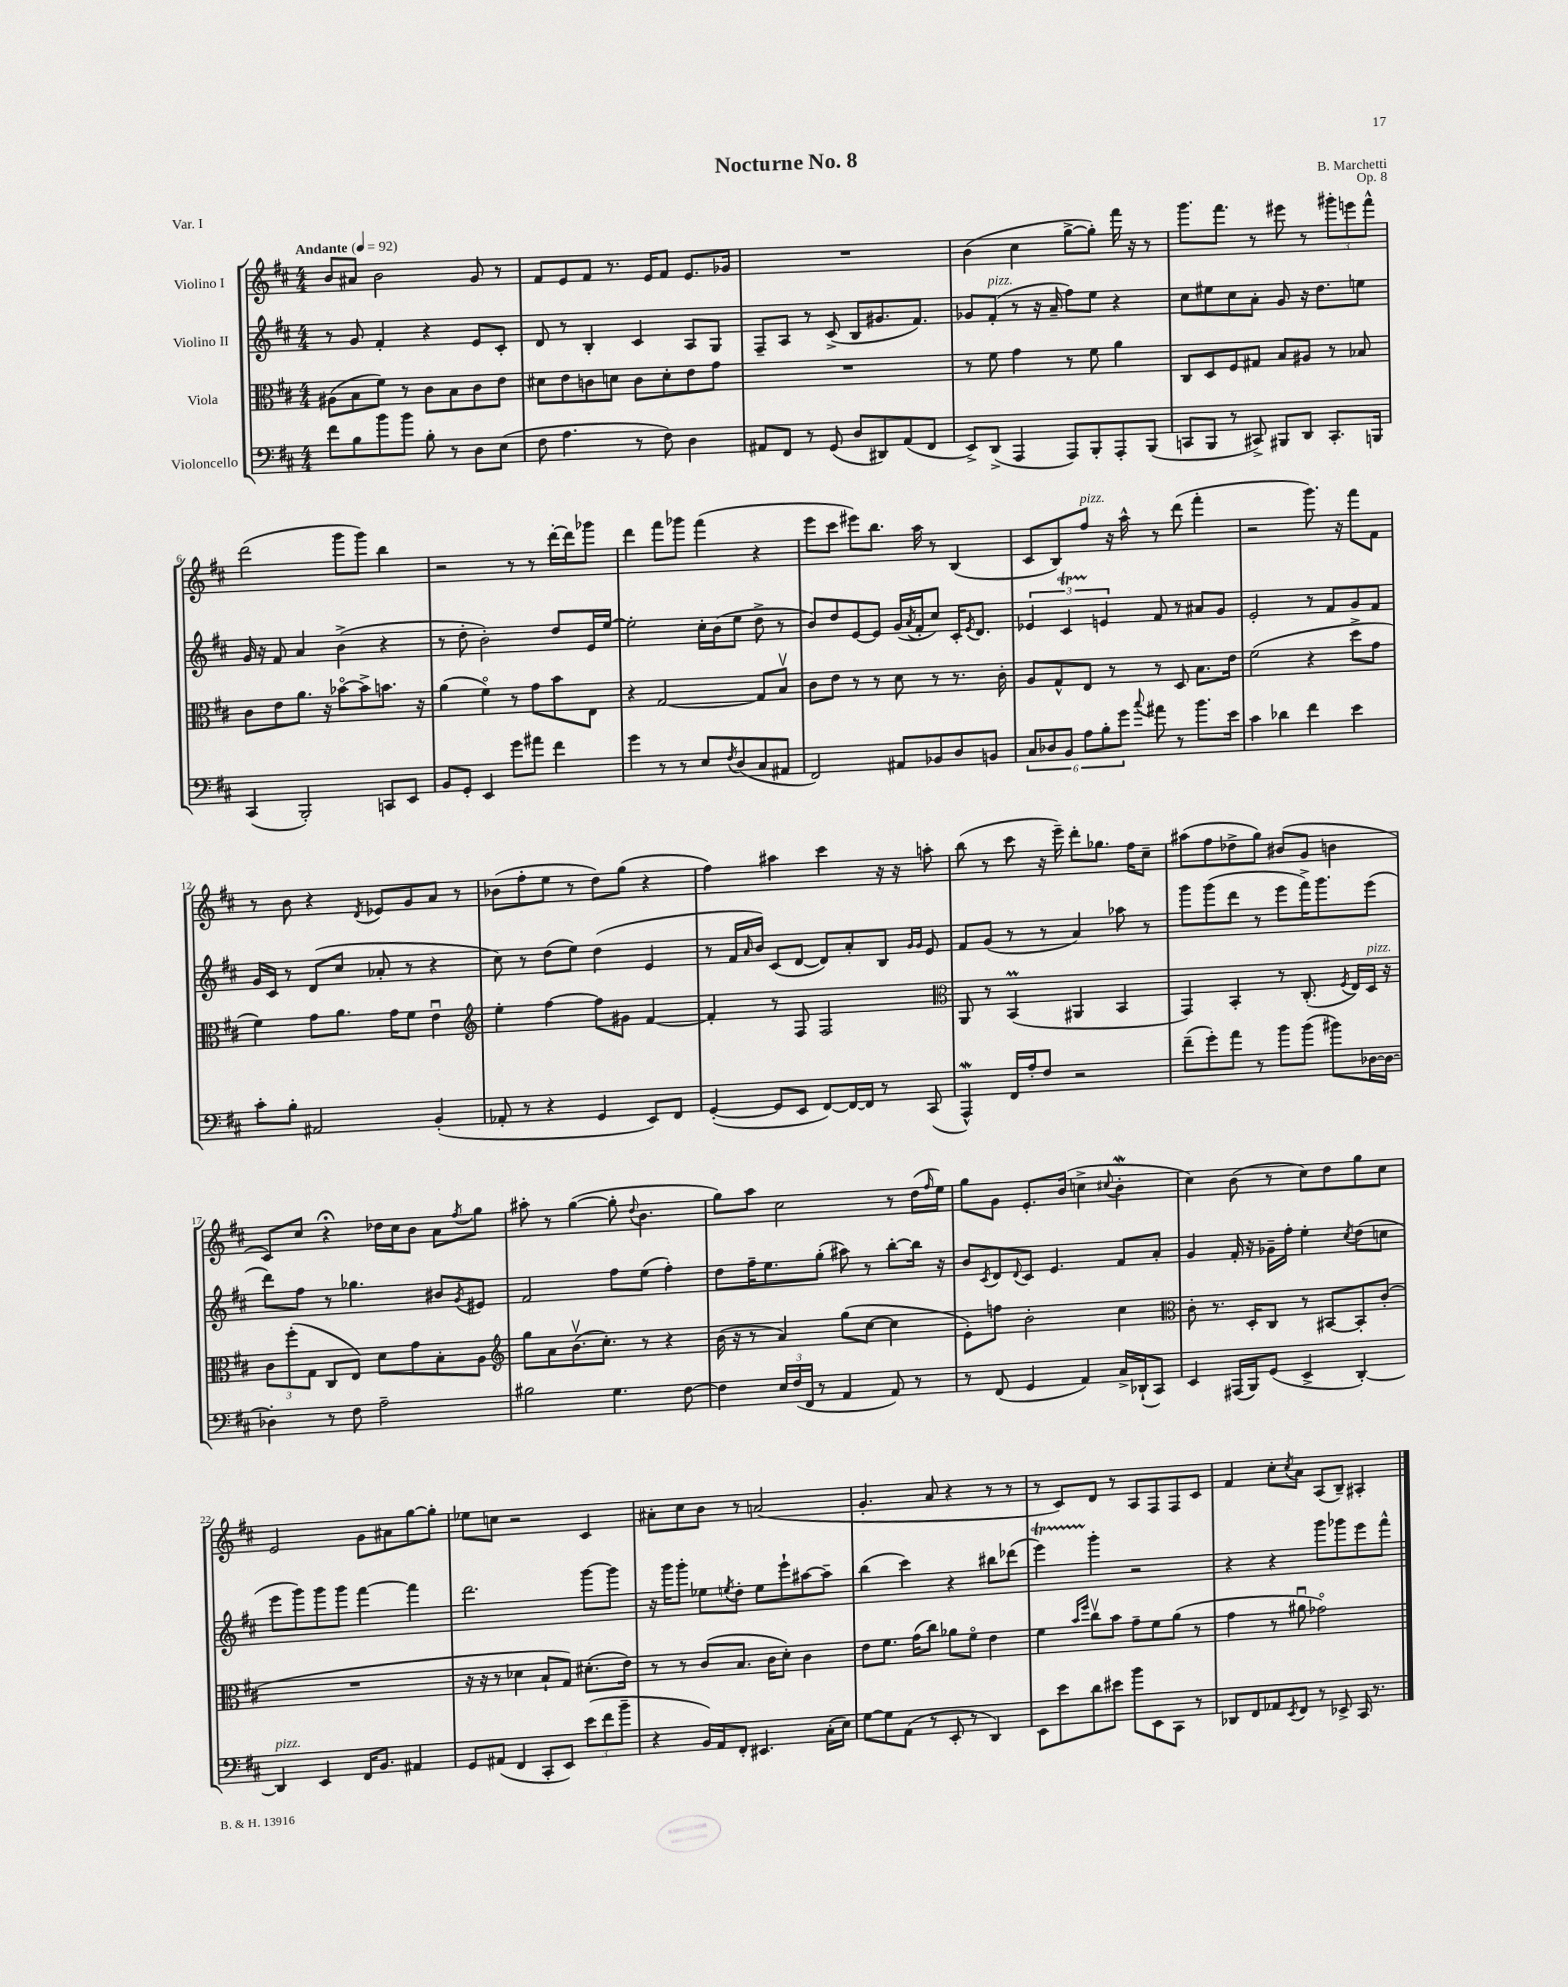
\header { title = "Nocturne No. 8" composer = "B. Marchetti" opus = "Op. 8" piece = "Var. I" }
<<
\new StaffGroup <<
\new Staff = "s0" \with { instrumentName = "Violino I" } {
    \clef treble \key d \major \numericTimeSignature \time 4/4 \tempo "Andante" 4 = 92
    b'8 ais'8 b'2 g'8 r8 |
    fis'8 e'8 fis'8 r8. e'16 fis'8 e'8. ges'16 |
    R1 |
    b'4( cis''4 g''8~-> g''8-.) fis'''16 r16 r8 |
    g'''8. fis'''8. r8 eis'''8 r8 \tuplet 3/2 { gis'''8-. e'''8 fis'''8-^ } |
    d'''2( g'''8 g'''8) b''4 |
    r2 r8 r8 d'''16~-. d'''16 ges'''8 |
    d'''4 fis'''8 ges'''8 fis'''4( r4 |
    e'''8 cis'''8 eis'''8) b''8. a''16 r8 b4( |
    cis'8 b8) fis''8^\markup { \italic "pizz." } r16 a''16-^ r8 d'''8( fis'''4-. |
    r2 g'''8.) r16 fis'''8 fis'8 |
    r8 b'8 r4 \acciaccatura { d'8 } ees'8 g'8 a'8 r8 |
    bes'8( fis''8-. e''8 r8 d''8) g''8( r4 |
    fis''4) ais''4 cis'''4 r16 r16 a''8-. |
    b''8( r8 cis'''8 r16 e'''16--) d'''8-. ges''8. fis''16 cis''8-- |
    ais''8( fis''8 des''8-> g''8) bis'8( g'8 b'4 |
    cis'8) cis''8 r4\fermata des''16 cis''16 b'8 a'8 \acciaccatura { fis''8 } g''8 |
    ais''8-. r8 g''4~( g''8-. \appoggiatura { d''8 } b'4. |
    g''8) a''8 cis''2 r8 d''16( \grace { fis''16 } e''16) |
    g''8 g'8 e'8.-. b'16( c''4-> \appoggiatura { cis''8 } b'4-.\mordent |
    cis''4) b'8( r8 cis''8) d''8 g''8 cis''8 |
    e'2 g'8 ais'8 g''8~ g''8-. |
    ees''8 c''8 r2 cis'4 |
    ais'8-. cis''8 b'8 r8 a'2( |
    g'4.-. a'8 r4 r8 r8 |
    r8 cis'8) d'8 r8 a8 fis8 fis8 cis'8 |
    fis'4 cis''8-. \acciaccatura { cis''8 } a'8 a8( b8--) ais4-. \bar "|." |
}
\new Staff = "s1" \with { instrumentName = "Violino II" } {
    \clef treble \key d \major \numericTimeSignature \time 4/4
    r8 g'8 fis'4-. r4 e'8 cis'8-. |
    d'8 r8 b4-. cis'4 a8 g8 |
    fis8-- a8 r8 cis'8->( b8 gis'8. fis'8.) |
    ges'8 fis'8-.^\markup { \italic "pizz." }( r8 r16 a'16-- fis''8) e''8 r4 |
    cis''8 eis''8 cis''8 a'8-. g'8 r16 d''8. e''8 |
    g'16 r16 fis'8 a'4 b'4->( r4 |
    r8 d''8-. b'2-.) d''8 e'16 e''16~ |
    e''2-. cis''16-. b'16( e''8 d''8-> r8 |
    b'8) d''8 e'8~ e'8 g'16( \acciaccatura { a'8 } fis'16-. cis''8) cis'16-. \acciaccatura { e'8 } d'8. |
    \tuplet 3/2 { ees'4 cis'4\startTrillSpan e'4\stopTrillSpan } fis'8 r8 ais'8 g'8 |
    e'2-. r8 fis'8 g'8 fis'8 |
    g'16 cis'16 r8 d'8( cis''8 aes'8-. r8 r4 |
    cis''8) r8 d''8( e''8) d''4( e'4 |
    r8 fis'16 \grace { a'16 } b'16) cis'8( d'8~ d'8) a'8-. b8 \grace { g'16 g'16 } e'8 |
    fis'8 g'8( r8 r8 a'4) aes''8 r8 |
    g'''8 g'''8( d'''8 r8 e'''8 fis'''16->) g'''8. e'''8( |
    d'''8) fis''8 r8 ges''4. bis'8 \acciaccatura { g'8 } eis'8 |
    fis'2 fis''8 e''8( fis''4-.) |
    d''8 fis''16-- e''8. g''8-.( ais''8) r8 b''8~-. b''16 r16 |
    b'8 \acciaccatura { cis'8 } d'8 \appoggiatura { d'8 } cis'8 e'4. fis'8 a'8-. |
    g'4 fis'16-. r16 ges'16-- fis''16-. e''4-. \acciaccatura { cis''8 } d''8( c''8 |
    e'''8 g'''8) g'''8 g'''8 fis'''4~ fis'''4 |
    d'''2. g'''8~ g'''8 |
    r16 g'''16 g'''8-. ees''8 \acciaccatura { e''8 } d''8-. e''8 e'''8-! ais''8~ ais''8-- |
    b''4( cis'''4) r4 bis''8 des'''8( |
    e'''4\startTrillSpan) g'''4-.\stopTrillSpan r2 |
    r4 r4 g'''8 ges'''8 e'''8 fis'''8-^ \bar "|." |
}
\new Staff = "s2" \with { instrumentName = "Viola" } {
    \clef alto \key d \major \numericTimeSignature \time 4/4
    ais8( b8 fis'8) r8 cis'8 b8 cis'8 e'8 |
    dis'8 e'8 c'8 d'8 c'8 d'8-. e'8 g'8 |
    R1 |
    r8 fis'8 g'4 r8 fis'8 a'4 |
    cis8 d8 fis8 gis8 b8 ais8 r8 bes8 |
    cis'8 e'8 a'8. r16 bes'8~\flageolet bes'8-> b'8. r16 |
    a'4( fis'4\flageolet) r8 g'8 b'8 e8 |
    r4 g2~ g8 b8\upbow |
    cis'8 e'8 r8 r8 d'8 r8 r8. cis'16-. |
    a8 g8-^ e8 r8 r8 d8 b8. e'16 |
    fis'2( r4 d''8-> g'8 |
    fis'4) g'8 a'8. g'16 fis'8 e'4\downbow |
    \clef treble e''4-. fis''4~ fis''8 gis'8 fis'4~ |
    fis'4-. r8 fis8 fis2 |
    \clef alto a,8 r8 b,4\prall( ais,4 b,4 |
    g,4) b,4-. r8 cis8.-.( \acciaccatura { fis8 } e16) d16^\markup { \italic "pizz." } r16 |
    \tuplet 3/2 { cis'8 fis''8-.( g8 } cis8 e8) d'8 g'8 b8-. a8 |
    \clef treble g''8 a'8 b'8.\upbow( cis''8.-.) r8 r4 |
    b'16( r16 r8 a'4) g''8( cis''8~ cis''4 |
    e'8-.) f''8 b'2-. cis''4 |
    \clef alto cis'8-. r8. d16-. cis8 r8 bis,8~ bis,8-. cis'8-.( |
    R1 |
    r16 r16 r8 des'4 b8-! g8) dis'8.-.( e'16) |
    r8 r8 cis'8( b8. cis'16 d'8-.) cis'4 |
    e'8 fis'8. g'16( cis''8) aes'8 fis'8\flageolet e'4 |
    fis'4 \grace { b'16 fis''16 } cis''8\upbow b'8 g'8-- fis'8 a'8( r8 |
    g'4 r8 ais'8\downbow ges'2\flageolet) \bar "|." |
}
\new Staff = "s3" \with { instrumentName = "Violoncello" } {
    \clef bass \key d \major \numericTimeSignature \time 4/4
    fis'8 b8 b'8 b'8 b8-. r8 d8 e8( |
    fis8 a4. r8 fis8) d4 |
    ais,8 fis,8 r8 g,8( d8 dis,8) ais,8( fis,8 |
    e,8->) d,8->( a,,4 a,,8) b,,8-. a,,8-. b,,8( |
    c,8 b,,8 r8 cis,8->) bis,,8 d,8 cis,8.-. b,,16 |
    cis,4( b,,2-.) c,8 e,8 |
    b,8 g,8-. e,4 g'8 ais'8 fis'4 |
    g'4 r8 r8 e8 \acciaccatura { fis8 } d8( cis8 ais,8 |
    fis,2) ais,8 bes,8 d8 b,8 |
    \tuplet 6/4 { cis8 des8 b,8 a8 b8-. g'8 } \appoggiatura { cis''8 } ais'8 r8 b'8. e'16 |
    cis'4 des'4 fis'4 e'4 |
    cis'8-. b8-. ais,2 b,4-.( |
    aes,8-. r8 r4 g,4 e,8) fis,8 |
    g,4~-.( g,8 e,8 fis,8~) fis,16~ fis,16 r8 cis,8( |
    a,,4-^\mordent) fis,16 a16-. fis8 r2 |
    fis'8--( g'8-.) a'8 r8 b'8 b'8( bis'8) des16~ des16~ |
    des4-. r8 fis8 a2-- |
    bis2 g4. fis8~ |
    fis4 \tuplet 3/2 { e16 fis16( fis,16 } r8 a,4 a,8) r8 |
    r8 fis,8( g,4 a,4) cis16-> des,16-!( cis,8) |
    e,4 ais,,16( b,,16) g,8( e,4-> d,4~-.) |
    d,4^\markup { \italic "pizz." } e,4 fis,16 b,8. ais,4 |
    g,8 ais,8( fis,4 cis,8-. e,8) \tuplet 3/2 { e'8( fis'8 b'8-- } |
    r4 b,16) a,16 fis,8-. eis,4. cis16-.( e16) |
    g8~ g8 a,8( r8 e,8-. r8 d,4) |
    e,8 e'8 d'8 eis'8 b'8 e,8 cis,8 r8 |
    des,8 fis,8 aes,8 \acciaccatura { e,8 } fis,8 r8 ees,8-> cis,16 r8. \bar "|." |
}
>>
>>
